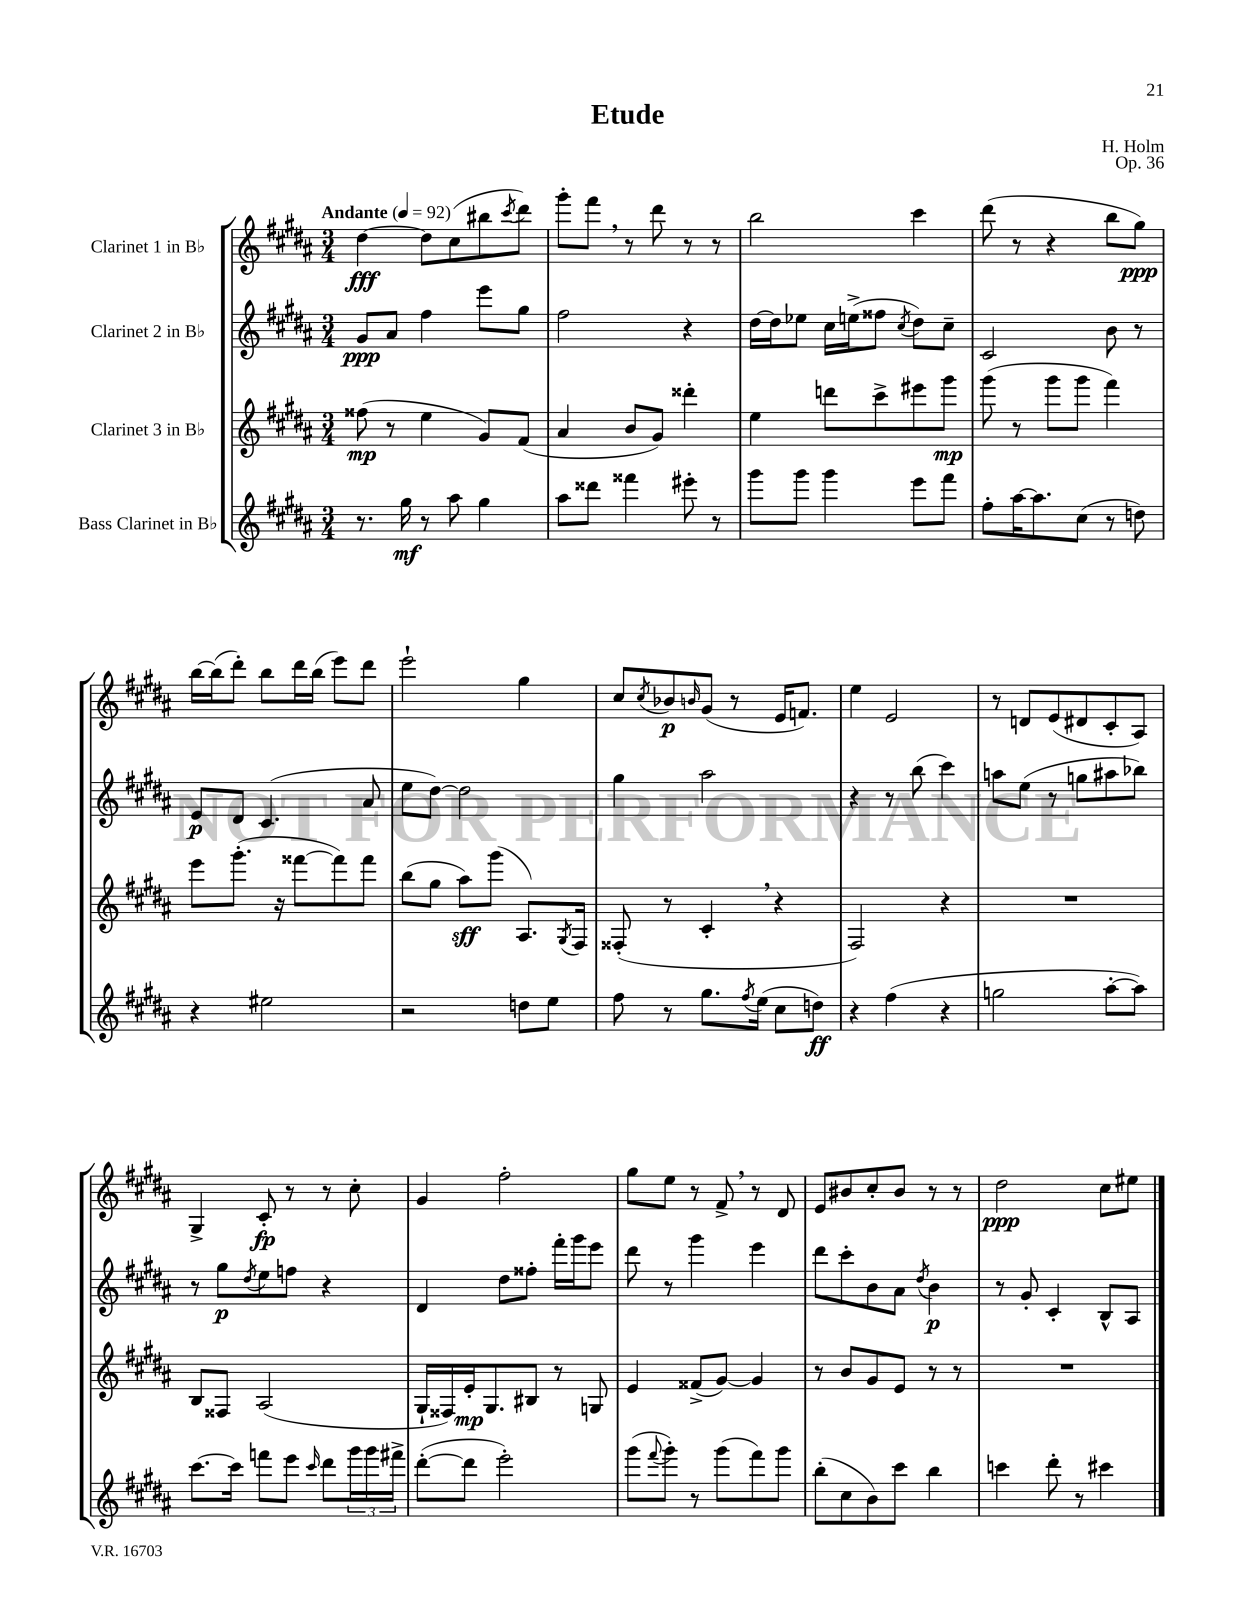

**kern	**kern	**kern	**kern
*staff4	*staff3	*staff2	*staff1
*clefG2	*clefG2	*clefG2	*clefG2
*k[f#c#g#d#a#]	*k[f#c#g#d#a#]	*k[f#c#g#d#a#]	*k[f#c#g#d#a#]
*M3/4	*M3/4	*M3/4	*M3/4
*MM92	*MM92	*MM92	*MM92
8.r	(8ff##	8g#	[4dd#
.	8r	8a#	.
16gg#	.	.	.
8r	4ee	4ff#	8dd#]
8aa#	.	.	(8cc#
4gg#	8g#)	8eee	8bb#
.	.	.	8qccc#
.	(8f#	8gg#	8ddd#)
=	=	=	=
8aa#	4a#	2ff#	8ggg#'
8ddd##	.	.	8fff#
4fff##	8b	.	8r
.	8g#)	.	8ddd#
8eee#'	4ddd##'	4r	8r
8r	.	.	8r
=	=	=	=
8ggg#	4ee	[16dd#	2bb
.	.	16dd#]	.
8ggg#	.	8ee-	.
4ggg#	8ddd	16cc#	.
.	.	(16ee^	.
.	8ccc#^	8ff##	.
.	.	8qcc#	.
8eee	8eee#	8dd#)	4ccc#
8fff#	8ggg#	8cc#~	.
=	=	=	=
8ff#'	(8ggg#	2c#	(8ddd#
[16aa#	8r	.	8r
8.aa#]	.	.	.
.	8ggg#	.	4r
(8cc#	8ggg#	.	.
8r	4fff#)	8b	8bb
8dd)	.	8r	8gg#)
=	=	=	=
4r	8eee	8e	[16bb
.	.	.	(16bb]
.	(8.ggg#'	8d#	8ddd#')
2ee#	.	(4.c#	8bb
.	16r	.	.
.	[8fff##	.	16ddd#
.	.	.	(16bb
.	8fff##])	.	8eee)
.	8fff##	8a#	8ddd#
=	=	=	=
2r	(8bb	8ee	2eee`
.	8gg#	[8dd#)	.
.	8aa#)	2dd#]	.
.	(8ggg#	.	.
8dd	8.A#)	.	4gg#
8ee	.	.	.
.	8qG#	.	.
.	16F#	.	.
=	=	=	=
8ff#	(8F##'	4gg#	8cc#
.	.	.	8qcc#
8r	8r	.	8b-
.	.	.	16qqb
8.gg#	4c#'	2aa#	(8g#
.	.	.	8r
8qff#	.	.	.
(16ee	.	.	.
8cc#	4r	.	16e
.	.	.	8.f)
8dd)	.	.	.
=	=	=	=
4r	2F#)	4r	4ee
(4ff#	.	8r	2e
.	.	(8bb	.
4r	4r	4ccc#)	.
=	=	=	=
2gg	2.r	8aa	8r
.	.	(8ee	8d
.	.	8r	(8e
.	.	8gg	8d#
[8aa#'	.	8aa#	8c#'
8aa#])	.	8bb-)	8A#)
=	=	=	=
[8.ccc#	8B	8r	4G#^
.	8F##	8gg#	.
16ccc#]	.	.	.
.	.	8qdd#	.
8fff	(2A#	8ee	8c#'
8eee	.	8ff	8r
16qqccc#	.	.	.
8ddd#	.	4r	8r
24ggg#	.	.	8cc#'
24ggg#	.	.	.
24fff#^	.	.	.
=	=	=	=
([8ddd#'	16G#`	4d#	4g#
.	16F##)	.	.
8ddd#]	16e'	.	.
.	8.G#	.	.
2eee')	.	8dd#	2ff#'
.	8B#	8ff##'	.
.	8r	16fff#'	.
.	.	16ggg#	.
.	8G	8eee	.
=	=	=	=
(8ggg#	4e	8ddd#	8gg#
8qqfff#	.	.	.
8ggg#')	.	8r	8ee
8r	(8f##^	4ggg#	8r
(8ggg#	[8g#)	.	8f#^
8fff#)	4g#]	4eee	8r
8ggg#	.	.	8d#
=	=	=	=
(8bb'	8r	8ddd#	8e
8cc#	8b	8ccc#'	8b#
8b)	8g#	8b	8cc#'
8ccc#	8e	8a#	8b#
.	.	8qdd#	.
4bb	8r	4b	8r
.	8r	.	8r
=	=	=	=
4ccc	2.r	8r	2dd#
.	.	8g#'	.
8ddd#'	.	4c#'	.
8r	.	.	.
4ccc#	.	8B^^	8cc#
.	.	8A#	8ee#
==	==	==	==
*-	*-	*-	*-
